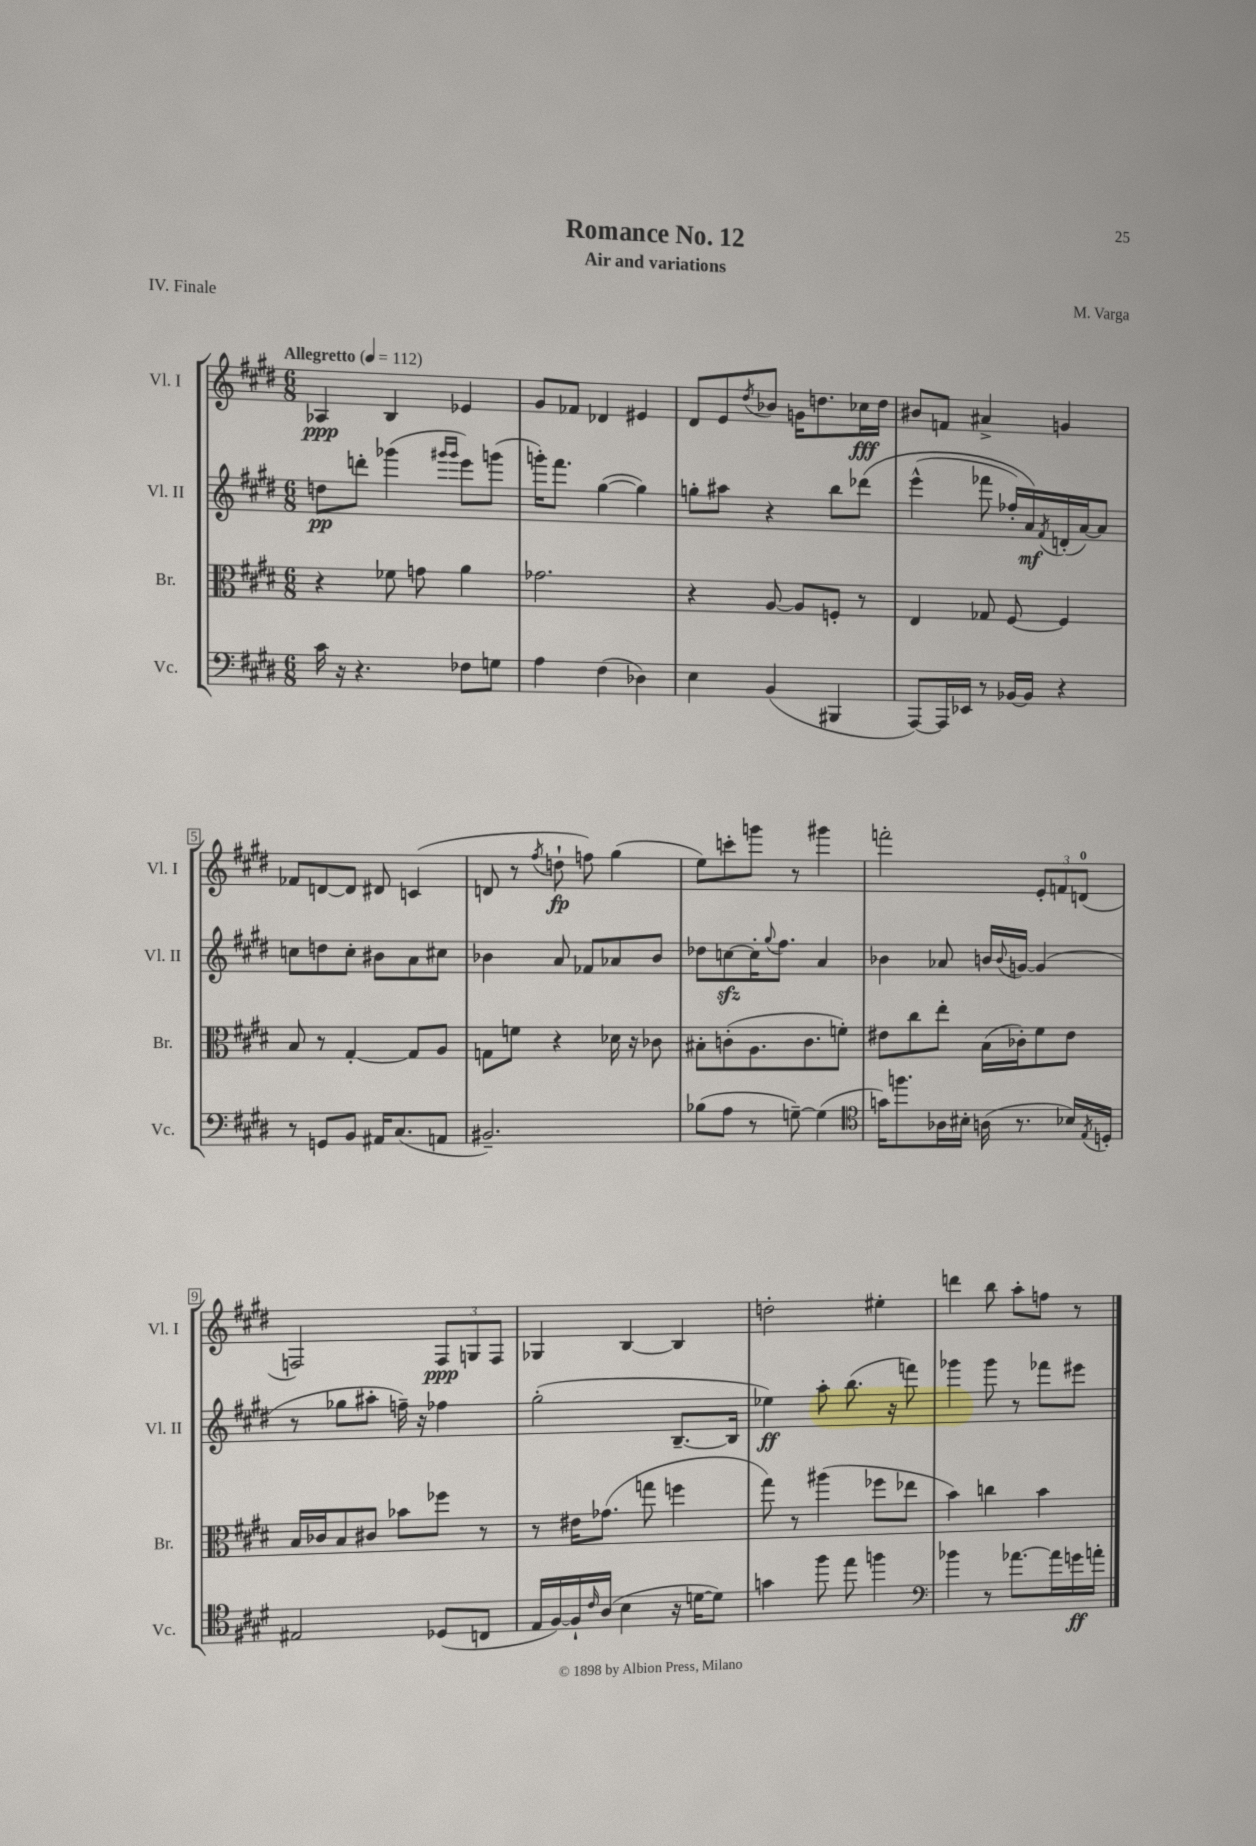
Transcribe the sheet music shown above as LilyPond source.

\header { title = "Romance No. 12" composer = "M. Varga" subtitle = "Air and variations" piece = "IV. Finale" }
<<
\new StaffGroup <<
\new Staff = "s0" \with { instrumentName = "Vl. I" shortInstrumentName = "Vl. I" } {
    \clef treble \key e \major \numericTimeSignature \time 6/8 \tempo "Allegretto" 4 = 112
    aes4\ppp b4 ees'4 |
    gis'8 fes'8 des'4 eis'4 |
    dis'8 e'8 \acciaccatura { dis''8 } bes'8 g'16 d''8. ces''16\fff d''16 |
    bis'8 f'8 ais'4-> g'4 |
    fes'8 d'8~ d'8 dis'8 c'4( |
    d'8 r8 \acciaccatura { fis''8 } d''8-!\fp f''8) gis''4( |
    e''8) c'''8-. g'''8 r8 gis'''4 |
    f'''2-. \tuplet 3/2 { e'8-. f'8 d'8-0( } |
    f2) \tuplet 3/2 { f8\ppp g8 f8 } |
    ges4 b4~ b4 |
    d''2-. eis''4-. |
    d'''4 b''8 a''8-. f''8 r8 \bar "|." |
}
\new Staff = "s1" \with { instrumentName = "Vl. II" shortInstrumentName = "Vl. II" } {
    \clef treble \key e \major \numericTimeSignature \time 6/8
    d''8\pp d'''8-. ges'''4( \grace { gis'''16 gis'''16 } e'''8) g'''8( |
    g'''16-.) fis'''8. gis''4~( gis''4) |
    g''8-. ais''8 r4 b''8 des'''8\( |
    e'''4-^( fes'''8 fes''16-.) a'16\mf\) \acciaccatura { fis'8 } d'16-.( a'16~) a'8 |
    c''8 d''8 c''8-. bis'8 a'8 cis''8 |
    bes'4 a'8 fes'8 aes'8 bes'8 |
    des''8 c''8~\sfz c''16-. \appoggiatura { gis''8 } fis''8. a'4 |
    bes'4 aes'8 b'16 \appoggiatura { b'8 } g'16~ g'4( |
    r8 ges''8 ais''8-. f''16--) r16 fes''4 |
    gis''2-.( b8.~-- b16 |
    ees''4\ff) a''8-. b''8.( r16 f'''8) |
    ges'''4 ges'''8 r8 fes'''8 eis'''8 \bar "|." |
}
\new Staff = "s2" \with { instrumentName = "Br." shortInstrumentName = "Br." } {
    \clef alto \key e \major \numericTimeSignature \time 6/8
    r4 fes'8 g'8 a'4 |
    ges'2. |
    r4 a8~ a8 f8-. r8 |
    e4 ges8 fis8~ fis4 |
    b8 r8 gis4~-. gis8 a8 |
    g8 f'8 r4 des'16 r16 ces'8 |
    bis8-. c'8-.( a8. c'8. f'8-.) |
    eis'8 cis''8 e''8-. b16( ces'16-.) fis'8 eis'8 |
    b16 ces'16 b8 cis'8 bes'8 fes''8 r8 |
    r8 eis'16 ges'8.( g''8 f''4 |
    gis''8) r8 ais''4( fes''8 ees''8 |
    b'4) c''4 b'4 \bar "|." |
}
\new Staff = "s3" \with { instrumentName = "Vc." shortInstrumentName = "Vc." } {
    \clef bass \key e \major \numericTimeSignature \time 6/8
    cis'16 r16 r4. fes8 g8 |
    a4 fis4( des4) |
    e4 b,4( bis,,4 |
    a,,8~) a,,16 ees,16 r8 bes,16~ bes,16 r4 |
    r8 g,8 b,8 ais,16 cis8.( a,8 |
    bis,2.--) |
    bes8( a8 r8 g8~--) g4( |
    \clef tenor g'16) f''8. aes16 bis16-. a16( r8. bes16) \acciaccatura { e8 } d16-. |
    eis2 des8( c8 |
    e16 fis16~) fis16-! \grace { cis'16 } a16( b4 r16 d'16~ d'8) |
    g'4 fis''8 e''8 f''4 |
    \clef bass bes'4 r8 aes'8.~ aes'16 g'16\ff a'16-. \bar "|." |
}
>>
>>
\layout { \context { \Score \override BarNumber.stencil = #(make-stencil-boxer 0.1 0.3 ly:text-interface::print) } }
